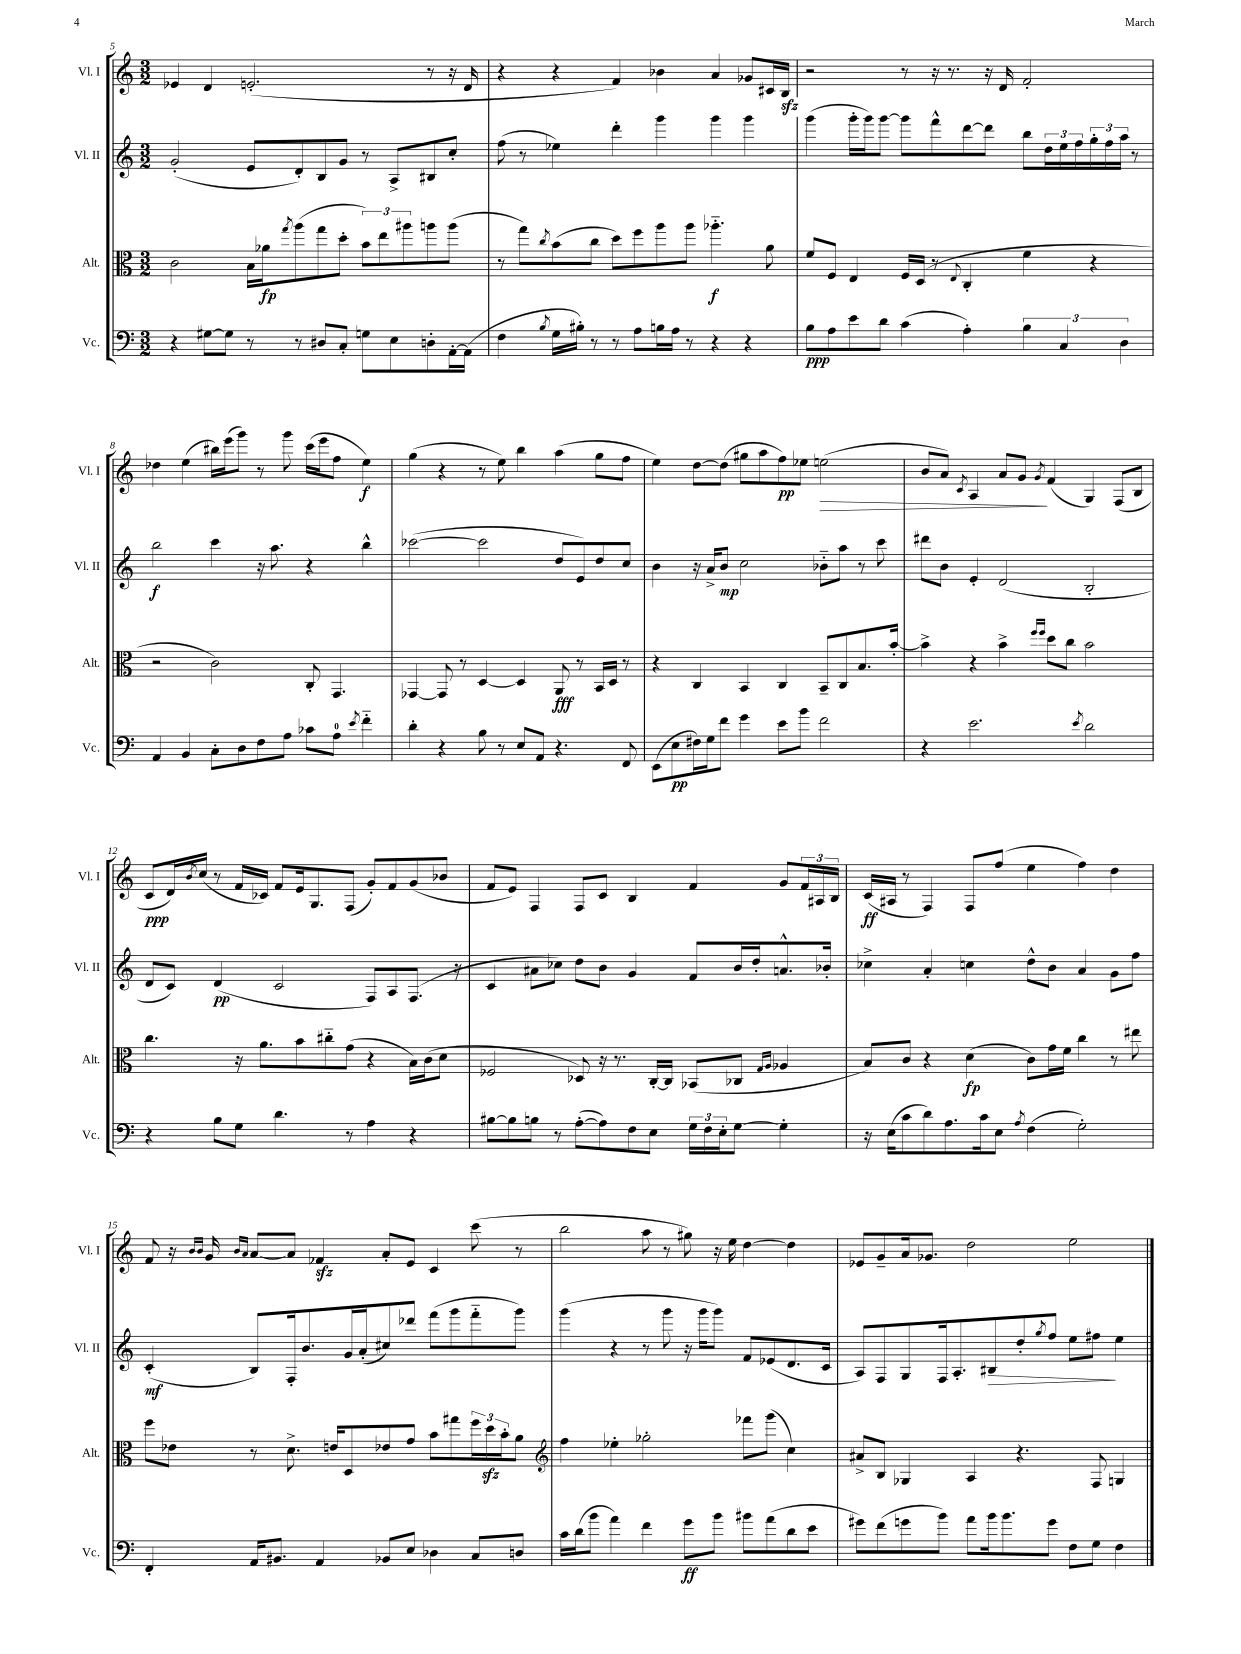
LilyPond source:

<<
\new StaffGroup <<
\new Staff = "s0" \with { instrumentName = "Vl. I" shortInstrumentName = "Vl. I" } {
    \clef treble \key c \major \numericTimeSignature \time 3/2
    ees'4 d'4 e'2.-.( r8 r16 d'16 |
    r4 r4 f'4) bes'4 a'4 ges'8 cis'16 b16\sfz |
    r2 r8 r16 r8. r16 d'16 f'2-. |
    des''4 e''4( bis''16) e'''16( g'''8) r8 g'''8 c'''16( e'''16 f''8 e''4\f) |
    g''4( r4 r8 e''8) b''4 a''4( g''8 f''8 |
    e''4) d''8~ d''8( gis''8 a''8 f''8\pp) ees''8 e''2\>( |
    b'8 a'8) \acciaccatura { c'8 } a4 a'8 g'8\! \acciaccatura { g'8 } f'4( g4) f8( b8 |
    c'8\ppp d'16) \acciaccatura { b'8 } c''16( r8 f'16 ces'16) f'8 e'16 g8. f8( g'8-.) f'8 g'8( bes'8 |
    f'8 e'8) f4 f8 c'8 b4 f'4 g'8 \tuplet 3/2 { f'16 ais16 b16 } |
    c'16\ff( ais16 r8 f4) f8 f''8( e''4 f''4) d''4 |
    f'8 r16 \grace { b'16 b'16 } g'16 \grace { b'16 a'16 } a'8~ a'8 fes'4\sfz a'8-. e'8 c'4 c'''8( r8 |
    b''2 a''8 r8 gis''8) r16 e''16 d''4~ d''4 |
    ees'8 g'8-- a'16 ges'8. d''2 e''2 \bar "|." |
}
\new Staff = "s1" \with { instrumentName = "Vl. II" shortInstrumentName = "Vl. II" } {
    \clef treble \key c \major \numericTimeSignature \time 3/2
    g'2-.( e'8 d'8-.) b8 g'8 r8 a8-> bis8 c''8-. |
    f''8( r8 ees''4) d'''4-. g'''4 g'''4 g'''4 |
    g'''4( g'''16-. g'''16) g'''8~ g'''8 f'''8-^ d'''8~ d'''8 b''8 \tuplet 3/2 { d''16 e''16 f''16 } \tuplet 3/2 { g''16-. f''16 a''16 } r8 |
    b''2\f c'''4 r16 a''8. r4 b''4-^ |
    ces'''2~( ces'''2 d''8 e'8) d''8 c''8 |
    b'4 r16 a'16-> b'8\mp c''2 bes'8-_ a''8 r8 c'''8 |
    dis'''8 b'8 e'4-. d'2( b2-. |
    d'8 c'8) d'4\pp( c'2 f8) a8 f8.( r16 |
    c'4 ais'8 ces''8) d''8 b'8 g'4 f'8 b'16 d''16-. a'8.-^ bes'16-. |
    ces''4-> a'4-. c''4 d''8-^ b'8 a'4 g'8 f''8 |
    c'4-.\mf( b8) f16-. b'8. g'16 a'16-.( cis''8) des'''8 f'''8( g'''8 f'''8-_ g'''8) |
    g'''4( r4 r8 g'''8 r16 g'''16 g'''8) f'8 ees'8( d'8. c'16 |
    a8) f8 g8 f16 a8.-. bis8\> d''8-. \acciaccatura { g''8 } f''8 e''8 fis''8\! e''4 \bar "|." |
}
\new Staff = "s2" \with { instrumentName = "Alt." shortInstrumentName = "Alt." } {
    \clef alto \key c \major \numericTimeSignature \time 3/2
    c'2 b16 aes'16\fp \acciaccatura { g''8 } a''8( g''8 d''8-. \tuplet 3/2 { b'8) e''8 ais''8 } a''8 a''8( |
    r8 g''8) \acciaccatura { c''8 } b'8( c''8 d''8) f''8 a''8 a''8 aes''4.-_\f a'8 |
    f'8 f8 e4 f16 d16( r8 \appoggiatura { e8 } c4-. f'4 r4 |
    r2 c'2) c8-. g,4. |
    ges,4~ ges,8 r8 d4~ d4 a,8\fff r8 b,16 d16 r8 |
    r4 c4 b,4 c4 b,8-- c8 b8. b'16~-. |
    b'4-> r4 b'4-> \grace { f''16 f''16 } d''8 c''8 b'2 |
    c''4. r16 a'8. b'8 cis''8-_ g'8( r4 b16) c'16( d'8 |
    fes2 des8) r16 r8. c16~-. c16 bes,8( ces8 \grace { g16 a16 } aes4 |
    b8) c'8 r4 d'4\fp( c'8) g'16 f'16 c''4 r8 eis''8 |
    f''8 ees'8 r8 d'8.-> e'16 d8 ees'8 g'8 b'8 gis''8 \tuplet 3/2 { f''16 d''16\sfz b'16-. } a'8 |
    \clef treble f''4 ees''4-. ges''2-. fes'''8 g'''8( c''4) |
    ais'8-> b8 ges4 a4 r4. f8 g4 \bar "|." |
}
\new Staff = "s3" \with { instrumentName = "Vc." shortInstrumentName = "Vc." } {
    \clef bass \key c \major \numericTimeSignature \time 3/2
    r4 gis8~ gis8 r8 r8 dis8 c8-. g8 e8 d8-. a,16~-. a,16( |
    f4 \acciaccatura { b8 } g16 bis16-.) r8 r8 a8 b16 a16 r8 r4 r4 |
    b8\ppp a8 e'8 d'8 c'4( a4-.) \tuplet 3/2 { b4 c4 d4 } |
    a,4 b,4 c8-. d8 f8 a8 ces'8 a8-0 \acciaccatura { e'8 } f'4-_ |
    d'4-. r4 b8 r8 e8 a,8 r4. f,8 |
    e,8( e8\pp fis16) g16 f'8 g'4 e'8 b'8 f'2 |
    r4 e'2. \acciaccatura { e'8 } d'2 |
    r4 b8 g8 d'4. r8 a4 r4 |
    bis8~ bis8 b8 r8 a8~-.( a8) f8 e8 \tuplet 3/2 { g16 f16 e16-. } g8~ g4-. |
    r16 e16( c'8 d'8) a8. c'16 e8 \acciaccatura { a8 } f4( g2-.) |
    f,4-. a,16 bis,8. a,4 bes,8 e8 des4 c8 d8 |
    c'16 d'16( b'8 a'4) f'4 g'8\ff b'8 bis'8 a'8( d'8 e'8 |
    gis'8) f'8( g'8 b'8) a'8 b'16 b'8. g'8 f8 g8 f4 \bar "|." |
}
>>
>>
\layout { \context { \Score currentBarNumber = #5 } }
